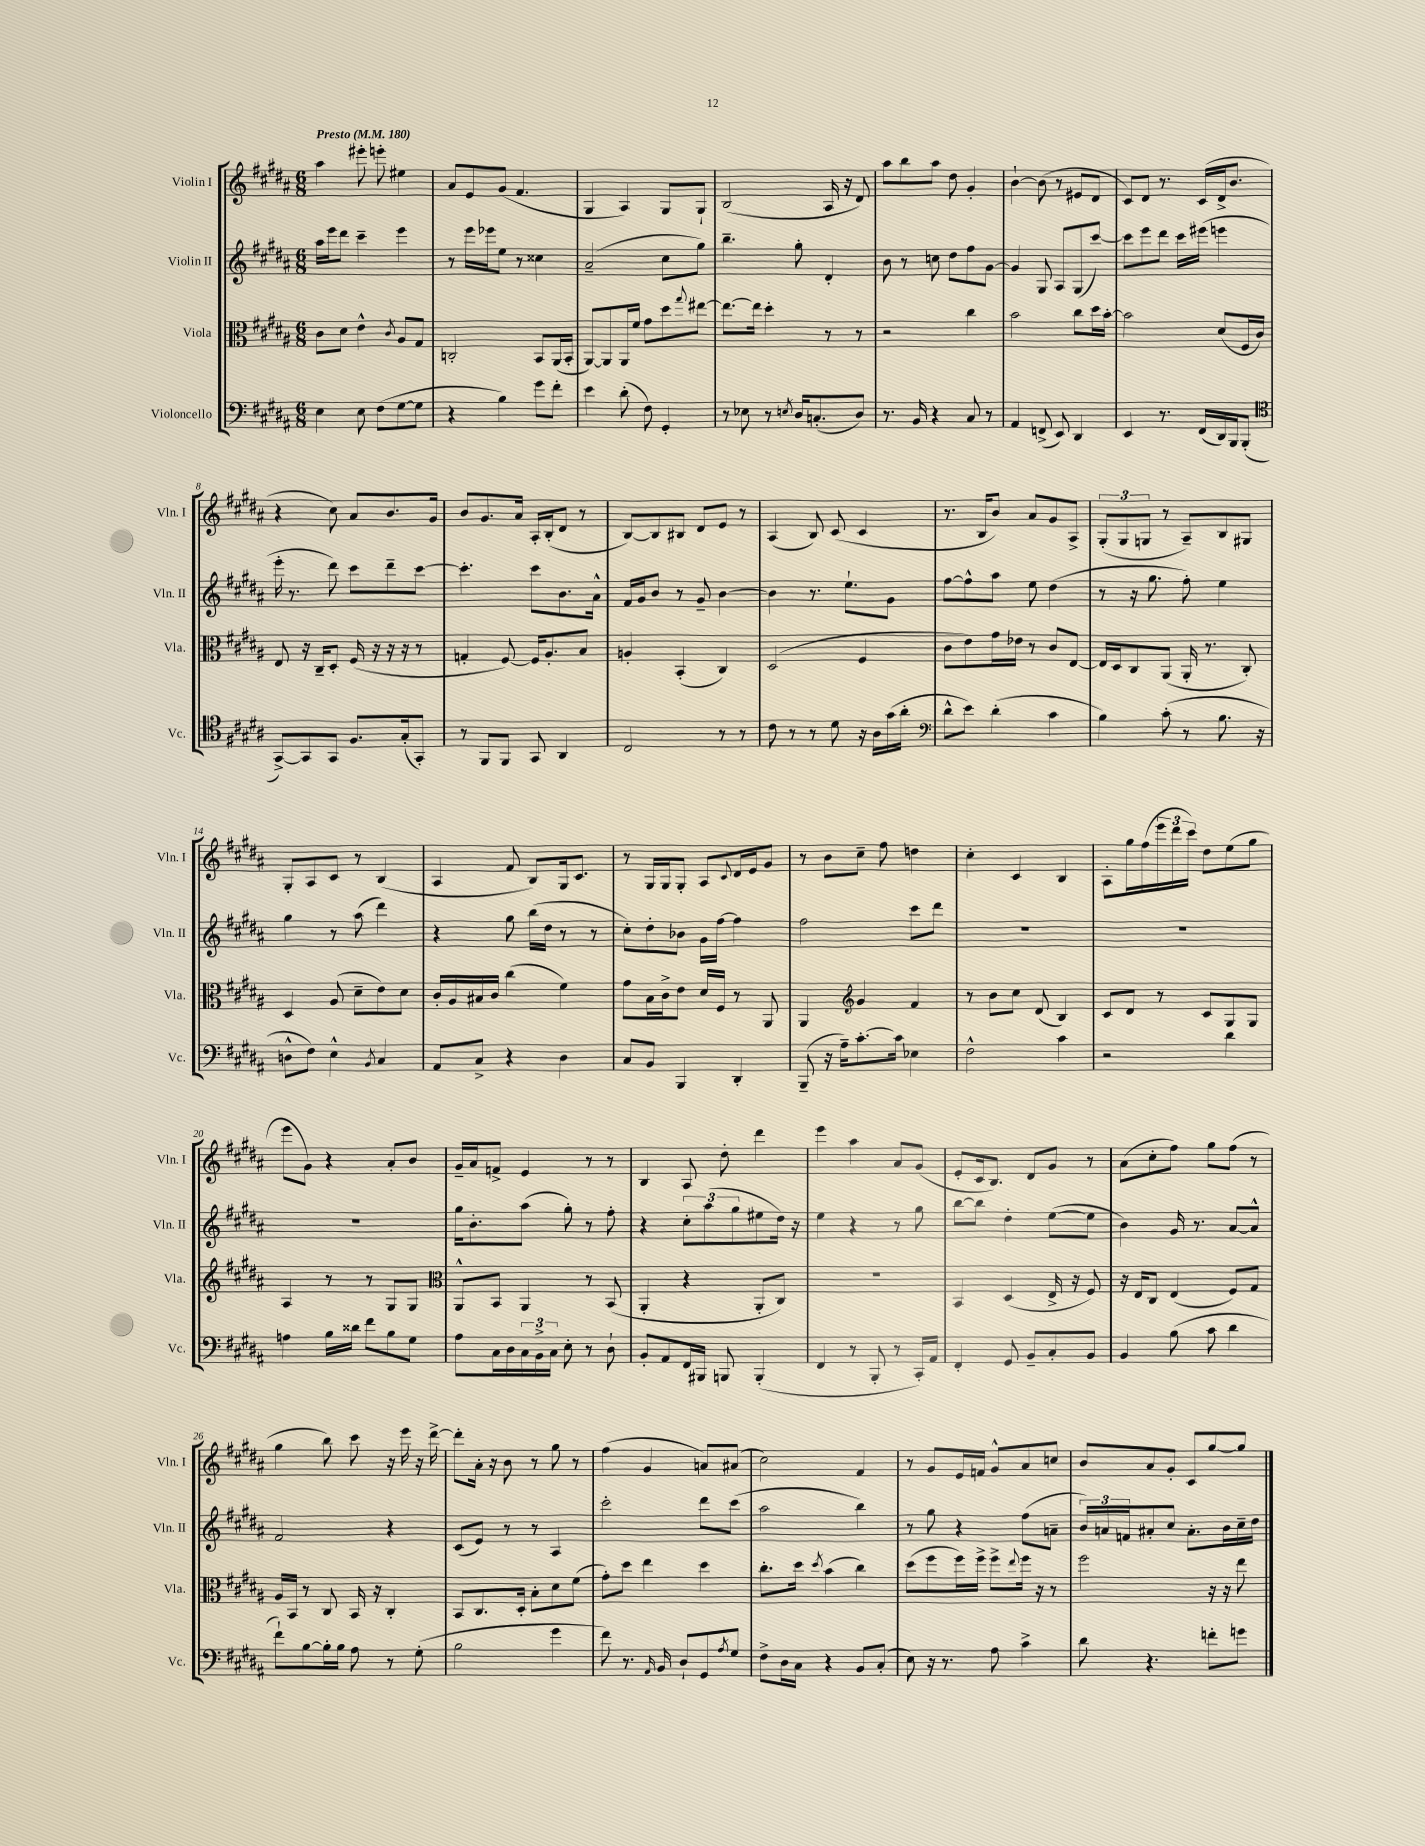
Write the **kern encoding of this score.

**kern	**kern	**kern	**kern
*staff4	*staff3	*staff2	*staff1
*clefF4	*clefC3	*clefG2	*clefG2
*k[f#c#g#d#a#]	*k[f#c#g#d#a#]	*k[f#c#g#d#a#]	*k[f#c#g#d#a#]
*M6/8	*M6/8	*M6/8	*M6/8
*MM180	*MM180	*MM180	*MM180
4E	8c#	16aa#	4aa#
.	.	16eee	.
.	8d#	8ddd#	.
8E	4e^^	4ccc#~	8eee#'
(8F#	.	.	8eee'
.	8qc#	.	.
[8G#	8A#	4eee	4ee#
8G#]	8G#	.	.
=	=	=	=
4r	2C'	8r	8a#
.	.	16eee	8e
.	.	16eee-	.
4B)	.	8ee	(8g#
.	.	8r	4.f#
8g#	8BB	4cc##	.
8f#'	(16AA#	.	.
.	16BB'	.	.
=	=	=	=
4e	[8AA#)	(2a#~	4G#
.	8AA#]	.	.
(8d#'	16AA#	.	4A#)
.	16f#	.	.
8F#)	8g#	.	.
4GG#'	8dd#	8cc#	8G#
.	8qqgg#	.	.
.	[8ee#	8gg#)	8G#`
=	=	=	=
8r	8.ee#_	4.bb~	(2B
8E-	.	.	.
.	16ee#]	.	.
8r	4dd#'	.	.
8qE	.	.	.
16D#	.	8gg#'	.
(8.C'	.	.	.
.	8r	4d#'	16A#
.	.	.	16r
8D#)	8r	.	8d#)
=	=	=	=
8.r	2r	8b	8aa#
.	.	8r	8bb
16BB	.	.	.
4r	.	8cc	8aa#
.	.	8dd#	8dd#
8C#	4cc#	8ff#	4g#'
8r	.	[8g#	.
=	=	=	=
4AA#	2b	4g#]	[4b`
(8FF^	.	8G#	(8b]
8EE)	.	8A#	8r
4DD#	8cc#	(8G#	8e#
.	16dd#	[8ccc#)	8d#
.	[16b'	.	.
=	=	=	=
4EE	2b]	8ccc#]	8c#)
.	.	8eee	8d#
8.r	.	8ddd#	8.r
.	.	16ccc#	.
(16FF#	.	(16eee#	(16c#
16DD#)	(8d#	4eee	16d#^
16BBB	.	.	8.b
(8BBB'	16F#	.	.
.	16c#)	.	.
=	=	=	=
*clefC4	*	*	*
[8GG#^)	8E	16eee'	4r
.	.	8.r	.
8GG#]	16r	.	.
.	16C#~	.	.
8GG#	8D#'	8ddd#)	8cc#)
8.F#	(16F#	8ccc#	8a#
.	16r	.	.
.	16r	8ddd#~	8.b
(16G#'	16r	.	.
8GG#')	8r	[8ccc#	.
.	.	.	16g#
=	=	=	=
8r	4G'	4.ccc#']	8b
8FF#	.	.	8.g#
8FF#	[8F#)	.	.
.	.	.	16a#
8GG#	16F#]	8ccc#	16A#'
.	8.A#'	.	(16B'
4AA#	.	8.b	8d#
.	8B	.	8r
.	.	16a#^^	.
=	=	=	=
2C#	4A'	16f#	[8B)
.	.	16g#	.
.	.	8b	8B]
.	(4BB'	8r	8B#
.	.	8g#~	8d#
8r	4C#)	[4b	8e
8r	.	.	8r
=	=	=	=
8c#	(2D#	4b]	(4A#
8r	.	.	.
8r	.	8.r	8B)
8d#	.	.	(8c#
.	.	8.ee`	.
16r	4F#	.	4c#
16A#	.	.	.
(16g#	.	8g#	.
16a#'	.	.	.
=	=	=	=
*clefF4	*	*	*
8d#^^	8c#	[8ff#	8.r
8e)	8e)	8ff#^^]	.
.	.	.	16B
(4d#'	16g#	8aa#	8b)
.	16e-	.	.
.	8r	8ee	8a#
4c#	8c#	(4dd#	8g#
.	[8E	.	8A#^
=	=	=	=
4B)	16E]	8r	(12G#'
.	16D#	.	.
.	.	.	12G#
.	8C#	16r	.
.	.	.	12G
.	.	8.gg#	.
(8c#'	(8AA#	.	8r
8r	16AA#'	8ff#')	8A#~)
.	8.r	.	.
8.B	.	4ee	8B
.	8C#')	.	8G#
16r	.	.	.
=	=	=	=
8D^^	4D#	4gg#	8G#'
8F#)	.	.	8A#
4E^^	(8A#	8r	8c#
.	8d#~	(8aa#	8r
8qBB	.	.	.
4C#	8e)	4ddd#)	(4B
.	8d#	.	.
=	=	=	=
8AA#	16c#'	4r	4A#
.	16A#	.	.
8C#^	16B#	.	.
.	16c#	.	.
4r	(4cc#	8gg#	8f#
.	.	(16bb	8B)
.	.	16dd#	.
4D#	4f#)	8r	16G#
.	.	.	8.c#
.	.	8r	.
=	=	=	=
8C#	8g#	8cc#')	8r
8BB	16B	8dd#'	16G#
.	16c#^	.	16G#
4BBB	8e	8b-	8G#'
.	16d#	16g#	8A#
.	16F#	[16ff#	.
.	.	.	8qqc#
4DD#'	8r	4ff#]	16d#
.	.	.	16e
.	8AA#	.	8g#
=	=	=	=
(8BBB~	4AA#	2ff#	8r
16r	.	.	8b
16A#~)	.	.	.
*	*clefG2	*	*
[8.c#'	4g#	.	8cc#~
.	.	.	8ff#
16c#]	.	.	.
4E-	4f#	8ccc#	4dd
.	.	8ddd#	.
=	=	=	=
2F#^^	8r	2.r	4cc#'
.	8b	.	.
.	8cc#	.	4c#
.	(8d#	.	.
4c#	4B)	.	4B
=	=	=	=
2r	8c#	2.r	8A#'
.	8d#	.	16gg#
.	.	.	(16ff#
.	8r	.	24eee
.	.	.	24ddd#
.	.	.	24ccc#)
.	8c#	.	8dd#
4d#	8G#	.	(8ee
.	8G#	.	8gg#
=	=	=	=
4A	4A#	2.r	8eee
.	.	.	8g#)
16B	8r	.	4r
16d##	.	.	.
8f#	8r	.	.
8B	8G#	.	8a#'
8G#	8G#	.	8b
=	=	=	=
*	*clefC3	*	*
8A#	8AA#^^	16gg#	16g#~
.	.	8.b'	16a#
16C#	8BB	.	8f^
16D#	.	.	.
24C#	4AA#	(8aa#	4e
24BB^	.	.	.
24C#	.	.	.
8E'	.	8gg#')	.
8r	8r	8r	8r
8D#`	(8BB	8ff#'	8r
=	=	=	=
8BB'	4AA#'	4r	4B
8AA#	.	.	.
16FF#	4r	12cc#'	8A#
16BBB#	.	.	.
.	.	(12aa#	.
8BBB	.	.	8dd#'
.	.	12gg#	.
(4BBB'	8AA#'	8ee#	4ddd#
.	8C#)	16dd#)	.
.	.	16r	.
=	=	=	=
4FF#	2.r	4ee	4eee
8r	.	4r	4aa#
8BBB'	.	.	.
8r	.	8r	8a#
16CC#')	.	8gg#	(8g#
16AA#	.	.	.
=	=	=	=
4FF#'	4BB	[8bb	8e'
.	.	8bb]	16c#
.	.	.	8.B)
8GG#	(4D#	4dd#'	.
8BB~	.	.	8d#
8C#'	16E^	([8ee	8g#
.	16r	.	.
8BB	8F#)	8ee]	8r
=	=	=	=
4BB	16r	4b)	(8a#
.	16E	.	.
.	8C#	.	8cc#'
(8B	(4E	16g#	8ff#)
.	.	8.r	.
8c#	.	.	8gg#
4d#	8F#)	[8a#	(8ff#
.	8G#	8a#^^]	8r
=	=	=	=
8f#`)	16A#	2f#	4gg#
.	16BB	.	.
[8B	8r	.	.
16B']	8C#	.	8bb)
16B	.	.	.
8A#	16BB	.	8ccc#
.	16r	.	.
8r	4C#'	4r	16r
.	.	.	16eee
(8G#'	.	.	16r
.	.	.	[16ddd#^
=	=	=	=
2B	8BB	(8c#	8ddd#']
.	8.C#	8e)	16a#'
.	.	.	16r
.	.	8r	8b
.	16D#'	.	.
.	8B'	8r	8r
4g#	8d#	4A#	8gg#
.	(8f#	.	8r
=	=	=	=
8f#)	8g#')	2ccc#'	(4ff#
8.r	8dd#	.	.
.	4ee	.	4g#
16qqAA#	.	.	.
16BB	.	.	.
8D#`	.	.	.
8GG#	4dd#	8ddd#	8a)
8qA#	.	.	.
8G#	.	(8ccc#	(8a#
=	=	=	=
8F#^	8.cc#'	2aa#	2cc#)
16D#	.	.	.
16C#	16dd#	.	.
.	8qdd#	.	.
4r	(4b	.	.
8BB	4cc#)	4bb)	4f#
(8C#'	.	.	.
=	=	=	=
8E)	(8dd#	8r	8r
16r	8ff#	8gg#	8g#
8.r	.	.	.
.	16ff#)	4r	16e
.	16ff#^	.	16f
8A#	8ff#^	.	8g#^^
.	8qqee	.	.
4c#^	16ff#	(8ff#	8a#
.	16r	.	.
.	8r	8a~	8cc
=	=	=	=
8d#	2ff#	24b)	8b
.	.	24a	.
.	.	24f	.
4.r	.	8a#'	8a#
.	.	8cc#	8g#'
.	.	8.a#'	8c#
8f'	16r	.	[8gg#
.	16r	16b	.
8g	8ee	16cc#~	8gg#]
.	.	16dd#	.
==	==	==	==
*-	*-	*-	*-
